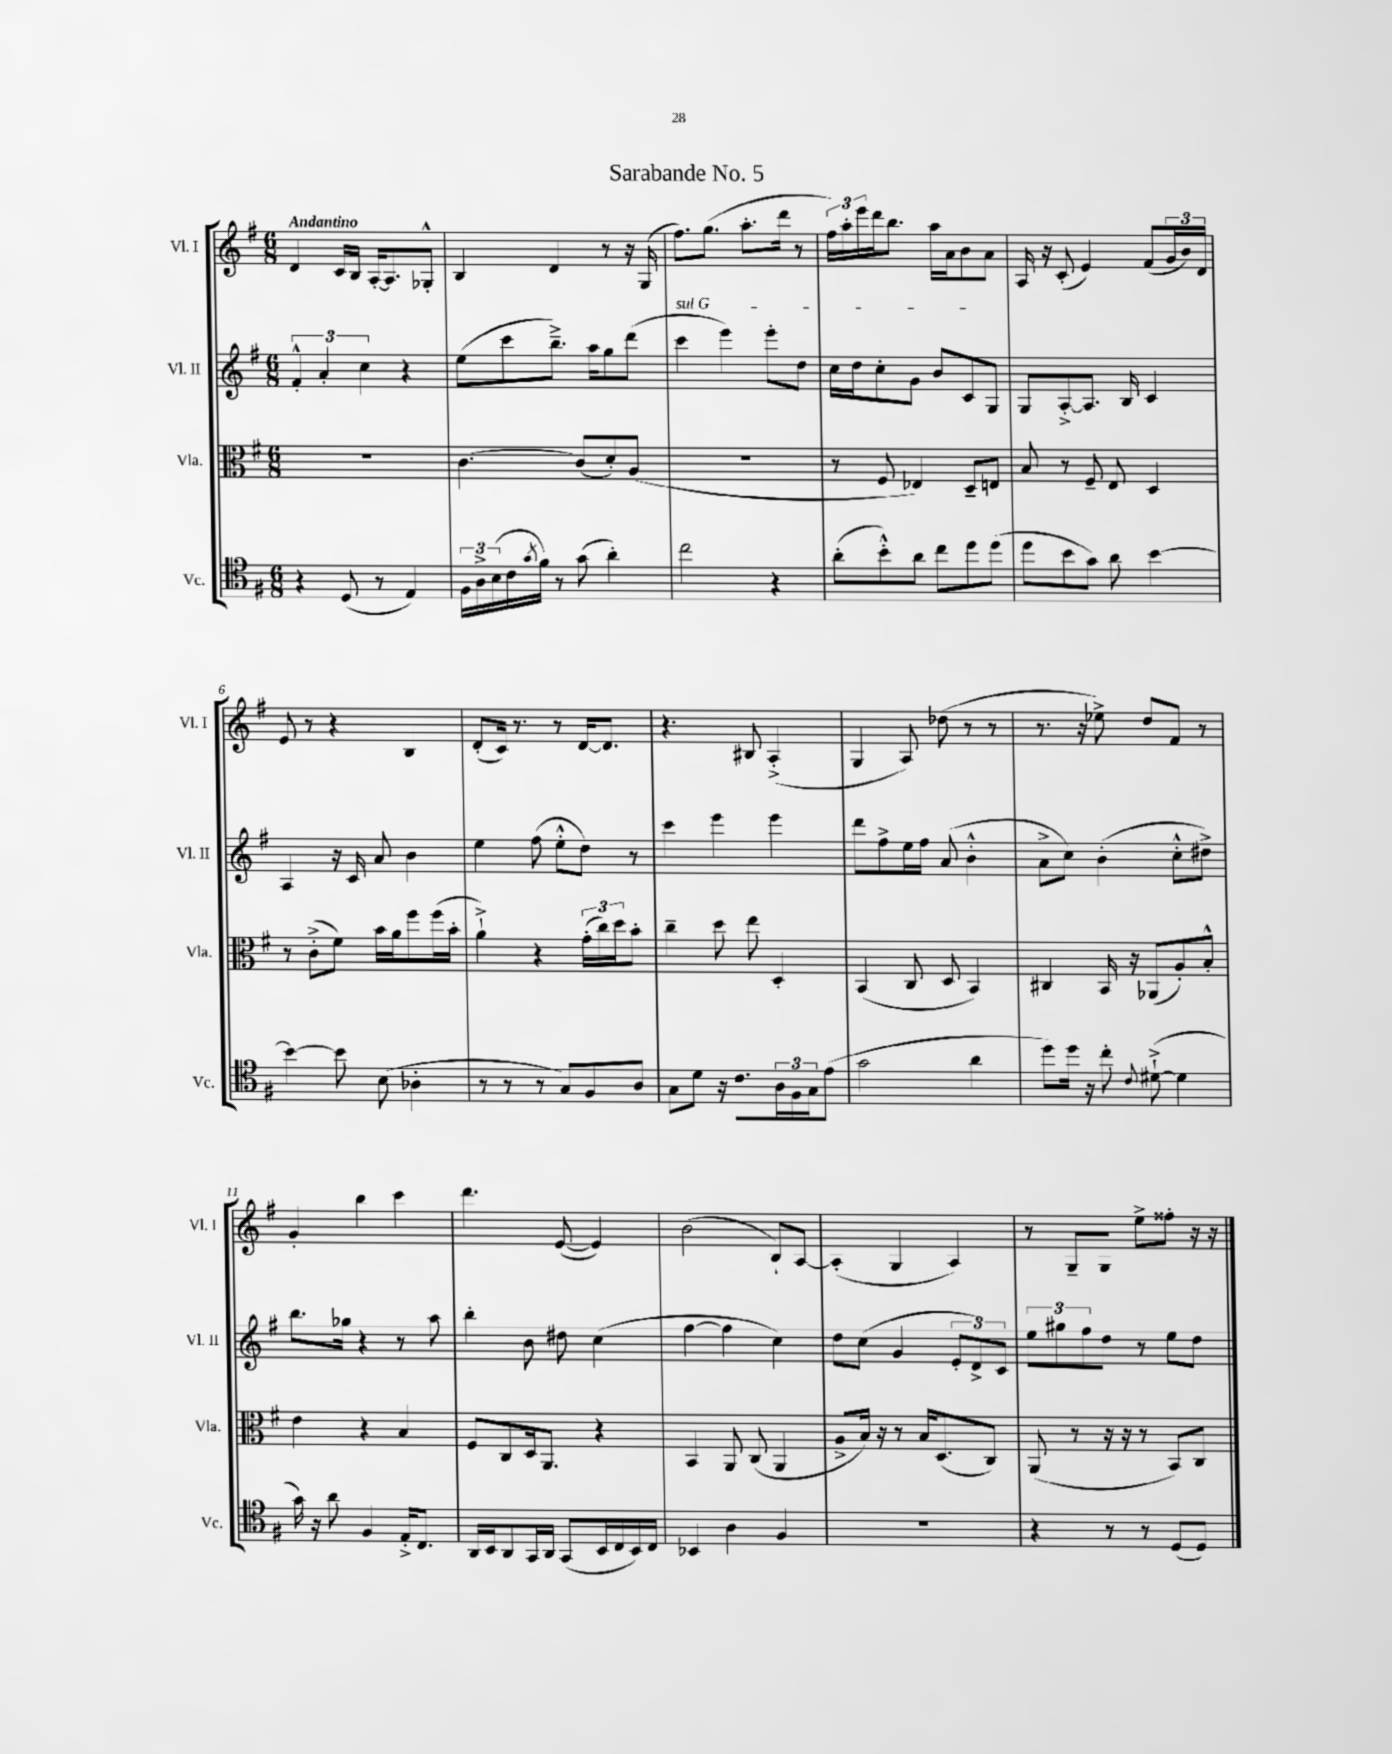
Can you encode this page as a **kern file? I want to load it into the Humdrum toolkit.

**kern	**kern	**kern	**kern
*part4	*part3	*part2	*part1
*staff4	*staff3	*staff2	*staff1
*I"Vc.	*I"Vla.	*I"Vl. II	*I"Vl. I
*I'Vc.	*I'Vla.	*I'Vl. II	*I'Vl. I
*clefC4	*clefC3	*clefG2	*clefG2
*k[f#]	*k[f#]	*k[f#]	*k[f#]
*M6/8	*M6/8	*M6/8	*M6/8
=1	=1	=1	=1
!	!	!	!LO:TX:a:B:t=Andantino
4r	2.r	6f#'^^/	4d/
.	.	6a'/	.
(8D/	.	.	16c/LL
.	.	.	16B/JJ
.	.	6cc\	.
8r	.	.	[16A'/KL
.	.	.	8.A/]
4E/)	.	4r	.
.	.	.	8G-X'^^/J
=2	=2	=2	=2
24F#\LL	[4.c\	(8ee\L	4B/
24A^\	.	.	.
(24B\	.	.	.
16c\	.	8ccc\	.
8qg/	.	.	.
16f#\JJ)	.	.	.
8r	.	8.bb~^\J)	4d/
(8g\	(8c/L]	.	.
.	.	16aa\KL	.
4a'\)	8d'/)	8gg\	8r
.	(8A/J	(8ddd\J	16r
.	.	.	(16G/
=3	=3	=3	=3
!	!	!LO:TX:a:i:t=sul G	!
2cc\	2.r	4ccc\	8.ff#\L)
.	.	.	(8.gg\J
.	.	4eee\)	.
.	.	.	8.aa'\L
4r	.	8eee'\L	.
.	.	.	16ddd\Jk
.	.	8dd\J	8r
=4	=4	=4	=4
(8a'\L	8r	16cc\LL	24ff#\LL)
.	.	.	24aa'\
.	.	16dd\J	.
.	.	.	24eee\
8b'^^\)	8F#/	8cc'\	16ddd\J
.	.	.	8.bb\J
8a\J	4E-X/)	8g\J	.
8cc\L	.	8b/L	16aa\LL
.	.	.	16a\J
8dd\	8D~/L	8c/	8b\
(8dd\J	8En/J	8G/J	8a\J
=5	=5	=5	=5
8dd\L	8B/	8G/L	16A/
.	.	.	16r
8b\	8r	[8A'^/	(8c'/
8g\J)	8F#~/	8.A/J]	4e/)
8a\	8E/	.	.
.	.	16B/	.
[4b\	4D/	4c/	(8f#/L
.	.	.	24g/L
.	.	.	24b/)
.	.	.	24d/JJ
!!LO:LB:g=z
=6	=6	=6	=6
4b\_	8r	4A/	8e/
.	(8c'^\L	.	8r
8b\]	8f#\J)	16r	4r
.	.	16c/	.
(8B\	16b\LL	8a/	.
.	16a\J	.	.
4A-X'\	8ff#\	4b\	4B/
.	(16ff#\L	.	.
.	16b'\JJ	.	.
=7	=7	=7	=7
8r	4a`^\)	4ee\	(8d'/L
8r	.	.	16c/Jk)
.	.	.	8.r
8r	4r	(8ff#\	.
8G/L)	.	8ee'^^\L	8r
8F#/	(24g'\LL	8dd\J)	[16d/KL
.	24cc\)	.	.
.	.	.	8.d/J]
.	24dd\J	.	.
8A/J	8b'\J	8r	.
=8	=8	=8	=8
8G\L	4cc~\	4ccc\	4.r
8d\J	.	.	.
16r	8dd\	4eee\	.
8.c\L	.	.	.
.	8ee\	.	8B#X/
24A\L	4D'/	4eee\	(4A'^/
24F#\	.	.	.
24G\J	.	.	.
(8e\J	.	.	.
=9	=9	=9	=9
2g\	(4BB/	8ddd\L	4G/
.	.	8ff#^\	.
.	8C/	16ee\L	8A/)
.	.	16ff#\JJ	.
.	8D/	(8a/	(8dd-X\
4a\	4BB/)	4b'^^\	8r
.	.	.	8r
=10	=10	=10	=10
8dd\L)	4C#X/	8a^\L	8.r
16dd\Jk	.	8cc\J)	.
16r	.	.	16r
8cc'\	16BB/	(4b'\	8ee-X^\)
.	16r	.	.
8qqc/	.	.	.
([8d#X`^\	(8AA-X/L	.	8dd/L
4d#\]	8A'/)	8cc'^^\L	8f#/J
.	8B'^^/J	8dd#X^\J)	8r
!!LO:LB:g=z
=11	=11	=11	=11
16g\)	4e\	8.bb\L	4g'/
16r	.	.	.
8a\	.	.	.
.	.	16gg-X\Jk	.
4F#/	4r	4r	4bb\
16E'^/KL	4B/	8r	4ccc\
8.C/J	.	.	.
.	.	8aa\	.
=12	=12	=12	=12
16AA/LL	8F#/L	4bb'\	4.ddd\
16BB/J	.	.	.
8AA/	8C/	.	.
16GG/L	16D/k	8b\	.
16AA/JJ	8.AA/J	.	.
(8GG/L	.	8dd#X\	([8e/
16BB/L	4r	(4cc\	4e/])
16C/	.	.	.
16BB/)	.	.	.
16C/JJ	.	.	.
=13	=13	=13	=13
4BB-X/	4BB/	[4ff#\	(2b\
4A\	8AA/	4ff#\]	.
.	(8C/	.	.
4F#/	4AA/	4cc\)	8B`/L)
.	.	.	[8A/J
=14	=14	=14	=14
2.r	8A^/L	8dd\L	(4A'/]
.	16B/Jk)	(8cc\J	.
.	16r	.	.
.	8r	4g/	4G/
.	16B/KL	.	.
.	(8.D/	.	.
.	.	12e'/L	4A/)
.	.	12d^/)	.
.	8C/J)	.	.
.	.	12c/J	.
=15	=15	=15	=15
4r	(8AA/	12ee\L	8r
.	.	12gg#X\	.
.	8r	.	8G~/L
.	.	12ff#\	.
8r	16r	8dd\J	8G/J
.	16r	.	.
8r	8r	8r	8ee^\L
(8D/L	8BB/L)	8ee\L	8ff##X'\J
8D/J)	8C/J	8dd\J	16r
.	.	.	16r
==	==	==	==
*-	*-	*-	*-
